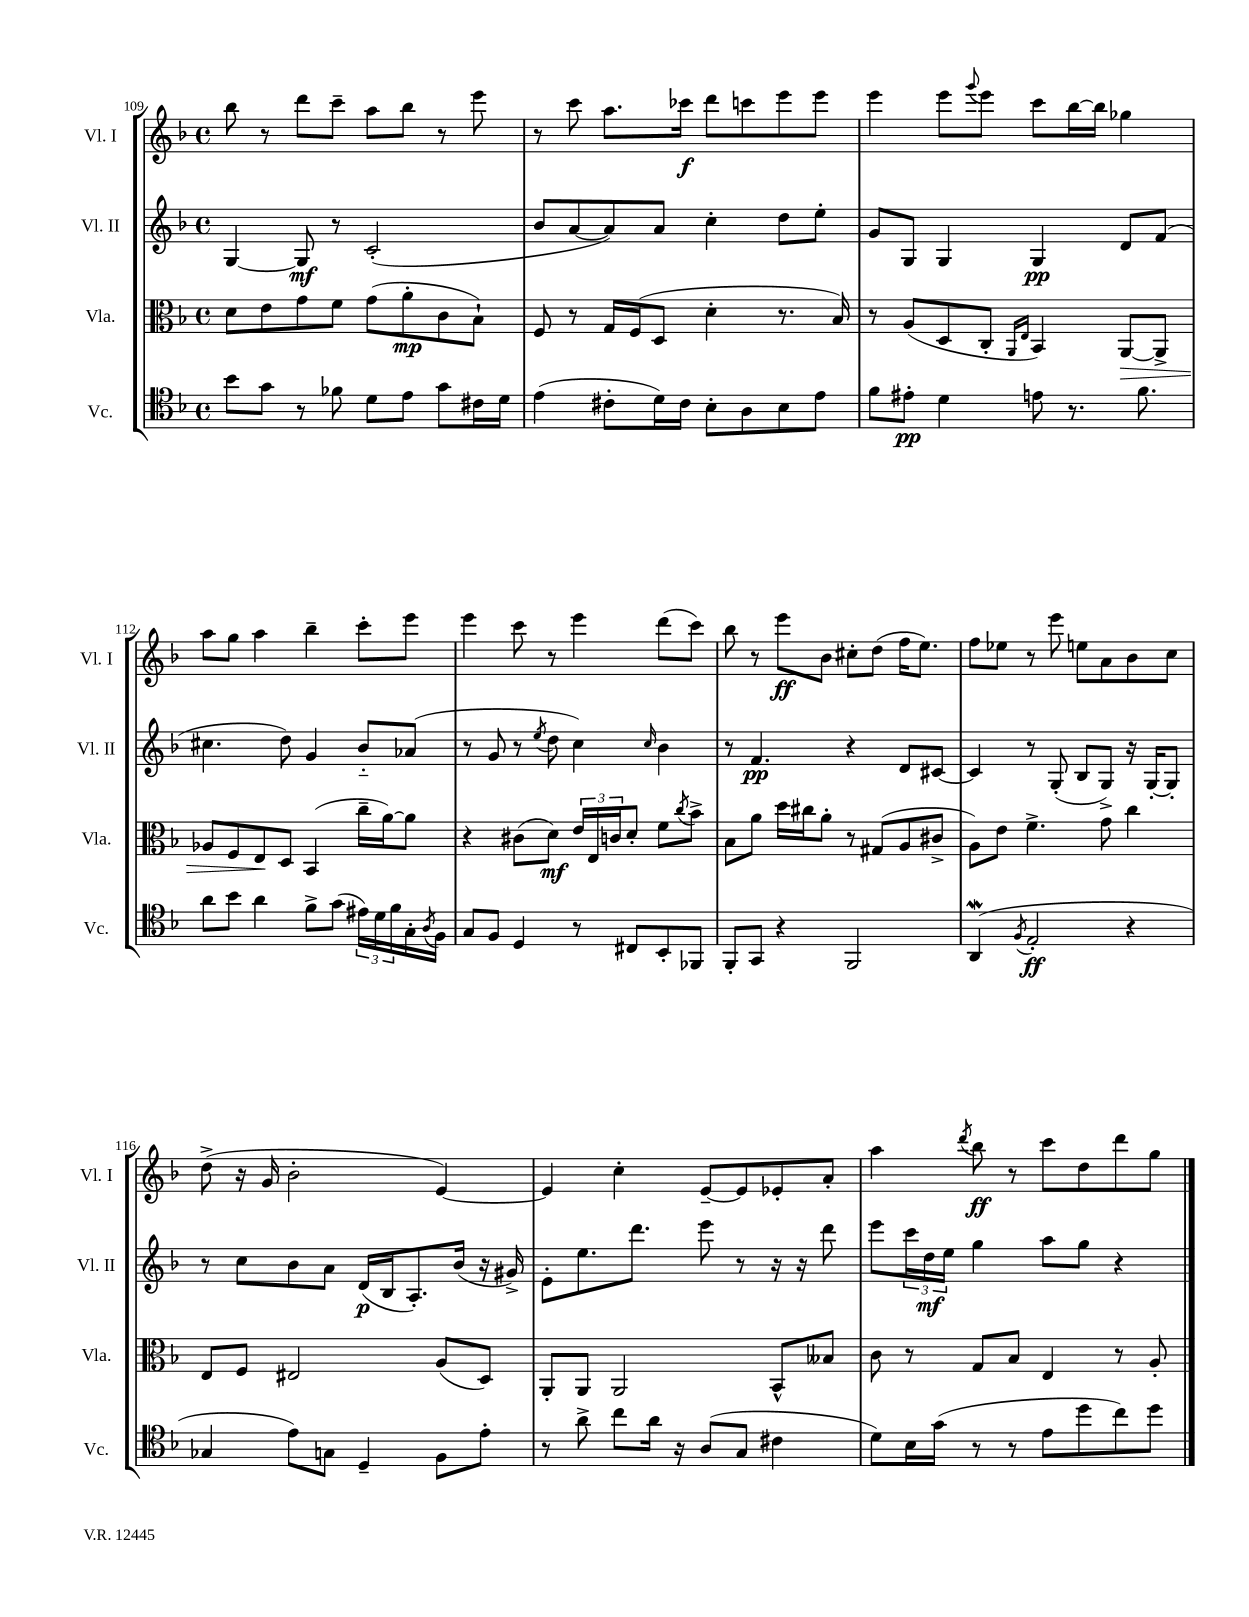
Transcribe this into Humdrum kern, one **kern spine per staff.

**kern	**kern	**kern	**kern
*staff4	*staff3	*staff2	*staff1
*clefC4	*clefC3	*clefG2	*clefG2
*k[b-]	*k[b-]	*k[b-]	*k[b-]
*M4/4	*M4/4	*M4/4	*M4/4
*met(c)	*met(c)	*met(c)	*met(c)
8b-\L	8d\L	[4G/	8bb-\
8g\J	8e\	.	8r
8r	8g\	8G/]	8ddd\L
8f-\	8f\J	8r	8ccc~\J
8d\L	(8g\L	(2c'/	8aa\L
8e\J	8a'\	.	8bb-\J
8g\L	8c\	.	8r
16c#\L	8B-`\J)	.	8eee\
16d\JJ	.	.	.
=	=	=	=
(4e\	8F/	8b-/L	8r
.	8r	[8a/	8ccc\
8c#'\L	16G/LL	8a/])	8.aa\L
.	(16F/J	.	.
16d\L)	8D/J	8a/J	.
16c#\JJ	.	.	16ccc-\Jk
8B-'\L	4d'\	4cc'\	8ddd\L
8A\	.	.	8ccc\
8B-\	8.r	8dd\L	8eee\
8e\J	.	8ee'\J	8eee\J
.	16B-/)	.	.
=	=	=	=
8f\L	8r	8g/L	4eee\
8e#'\J	(8A/L	8G/J	.
4d\	8D/	4G/	8eee\L
.	.	.	8qqggg/
.	8C'/J	.	8eee\J
.	16qqAA/LL	.	.
.	16qqE/JJ	.	.
8e\	4BB-/)	4G/	8ccc\L
8.r	.	.	[16bb-\L
.	.	.	16bb-\]JJ
.	[8AA/L	8d/L	4gg-\
8.f\	.	.	.
.	8AA^/]J	(8f/J	.
=	=	=	=
8a\L	8A-/L	4.cc#\	8aa\L
8b-\J	8F/	.	8gg\J
4a\	8E/	.	4aa\
.	8D/J	8dd\)	.
8f^\L	(4BB-/	4g/	4bb-~\
(8g\J	.	.	.
24e#\LL)	16cc~\LL	8b-'~/L	8ccc'\L
24d\	.	.	.
.	[16a\J)	.	.
24f\	.	.	.
16G'\	8a\]J	(8a-/J	8eee\J
8qA/	.	.	.
16F\JJ	.	.	.
=	=	=	=
8G/L	4r	8r	4eee\
8F/J	.	8g/	.
4D/	(8c#\L	8r	8ccc\
.	.	8qee/	.
.	8d\J)	8dd\	8r
8r	24e/LL	4cc\)	4eee\
.	24E/	.	.
.	24c/J	.	.
8C#/L	8d'/J	.	.
.	.	16qqcc/	.
8BB-'/	8f\L	4b-\	(8ddd\L
.	8qcc/	.	.
8FF-/J	8b-^\J	.	8ccc\J)
=	=	=	=
8FF'/L	8B-\L	8r	8bb-\
8GG/J	8a\J	4.f/	8r
4r	16dd\LL	.	8eee\L
.	16cc#\J	.	.
.	8a'\J	.	8b-\J
2FF/	8r	4r	8cc#'\L
.	(8G#/L	.	(8dd\J
.	8A/	8d/L	16ff\LK
.	.	.	8.ee\J)
.	8c#^/J	[8c#/J	.
=	=	=	=
(4AA/	8A\L)	4c#/]	8ff\L
.	8e\J	.	8ee-\J
8qF/	.	.	.
2E'/	4.f^\	8r	8r
.	.	(8G'/	8eee\
.	.	8B-/L	8ee\L
.	8g\	8G^/J)	8a\
4r	4cc\	16r	8b-\
.	.	[16G'/LK	.
.	.	8G'/]J	8cc\J
=	=	=	=
4G-/	8E/L	8r	(8dd^\
.	8F/J	8cc\L	16r
.	.	.	16g/
8e\L)	2E#/	8b-\	2b-'\
8G\J	.	8a\J	.
4D~/	.	(16d/LL	.
.	.	16B-/J	.
.	.	8.A'/)	.
8F\L	(8A/L	.	[4e/)
.	.	(16b-/Jk	.
8e'\J	8D/J)	16r	.
.	.	16g#^/)	.
=	=	=	=
8r	8AA'/L	8e'\L	4e/]
8a^\	8AA/J	8.ee\	.
8cc\L	2AA/	.	4cc'\
.	.	8.ddd\J	.
16a\Jk	.	.	.
16r	.	.	.
(8A/L	.	8eee\	[8e~/L
8G/J	.	8r	8e/]
4c#\	8BB-^^/L	16r	8e-'/
.	.	16r	.
.	8B--/J	8ddd\	8a'/J
=	=	=	=
8d\L)	8c\	8eee\L	4aa\
16B-\L	8r	24ccc\L	.
.	.	24dd\	.
(16g\JJ	.	.	.
.	.	24ee\JJ	.
.	.	.	8qddd/
8r	8G/L	4gg\	8bb-\
8r	8B-/J	.	8r
8e\L	4E/	8aa\L	8ccc\L
8dd\	.	8gg\J	8dd\
8cc\)	8r	4r	8ddd\
8dd\J	8A'/	.	8gg\J
==	==	==	==
*-	*-	*-	*-
